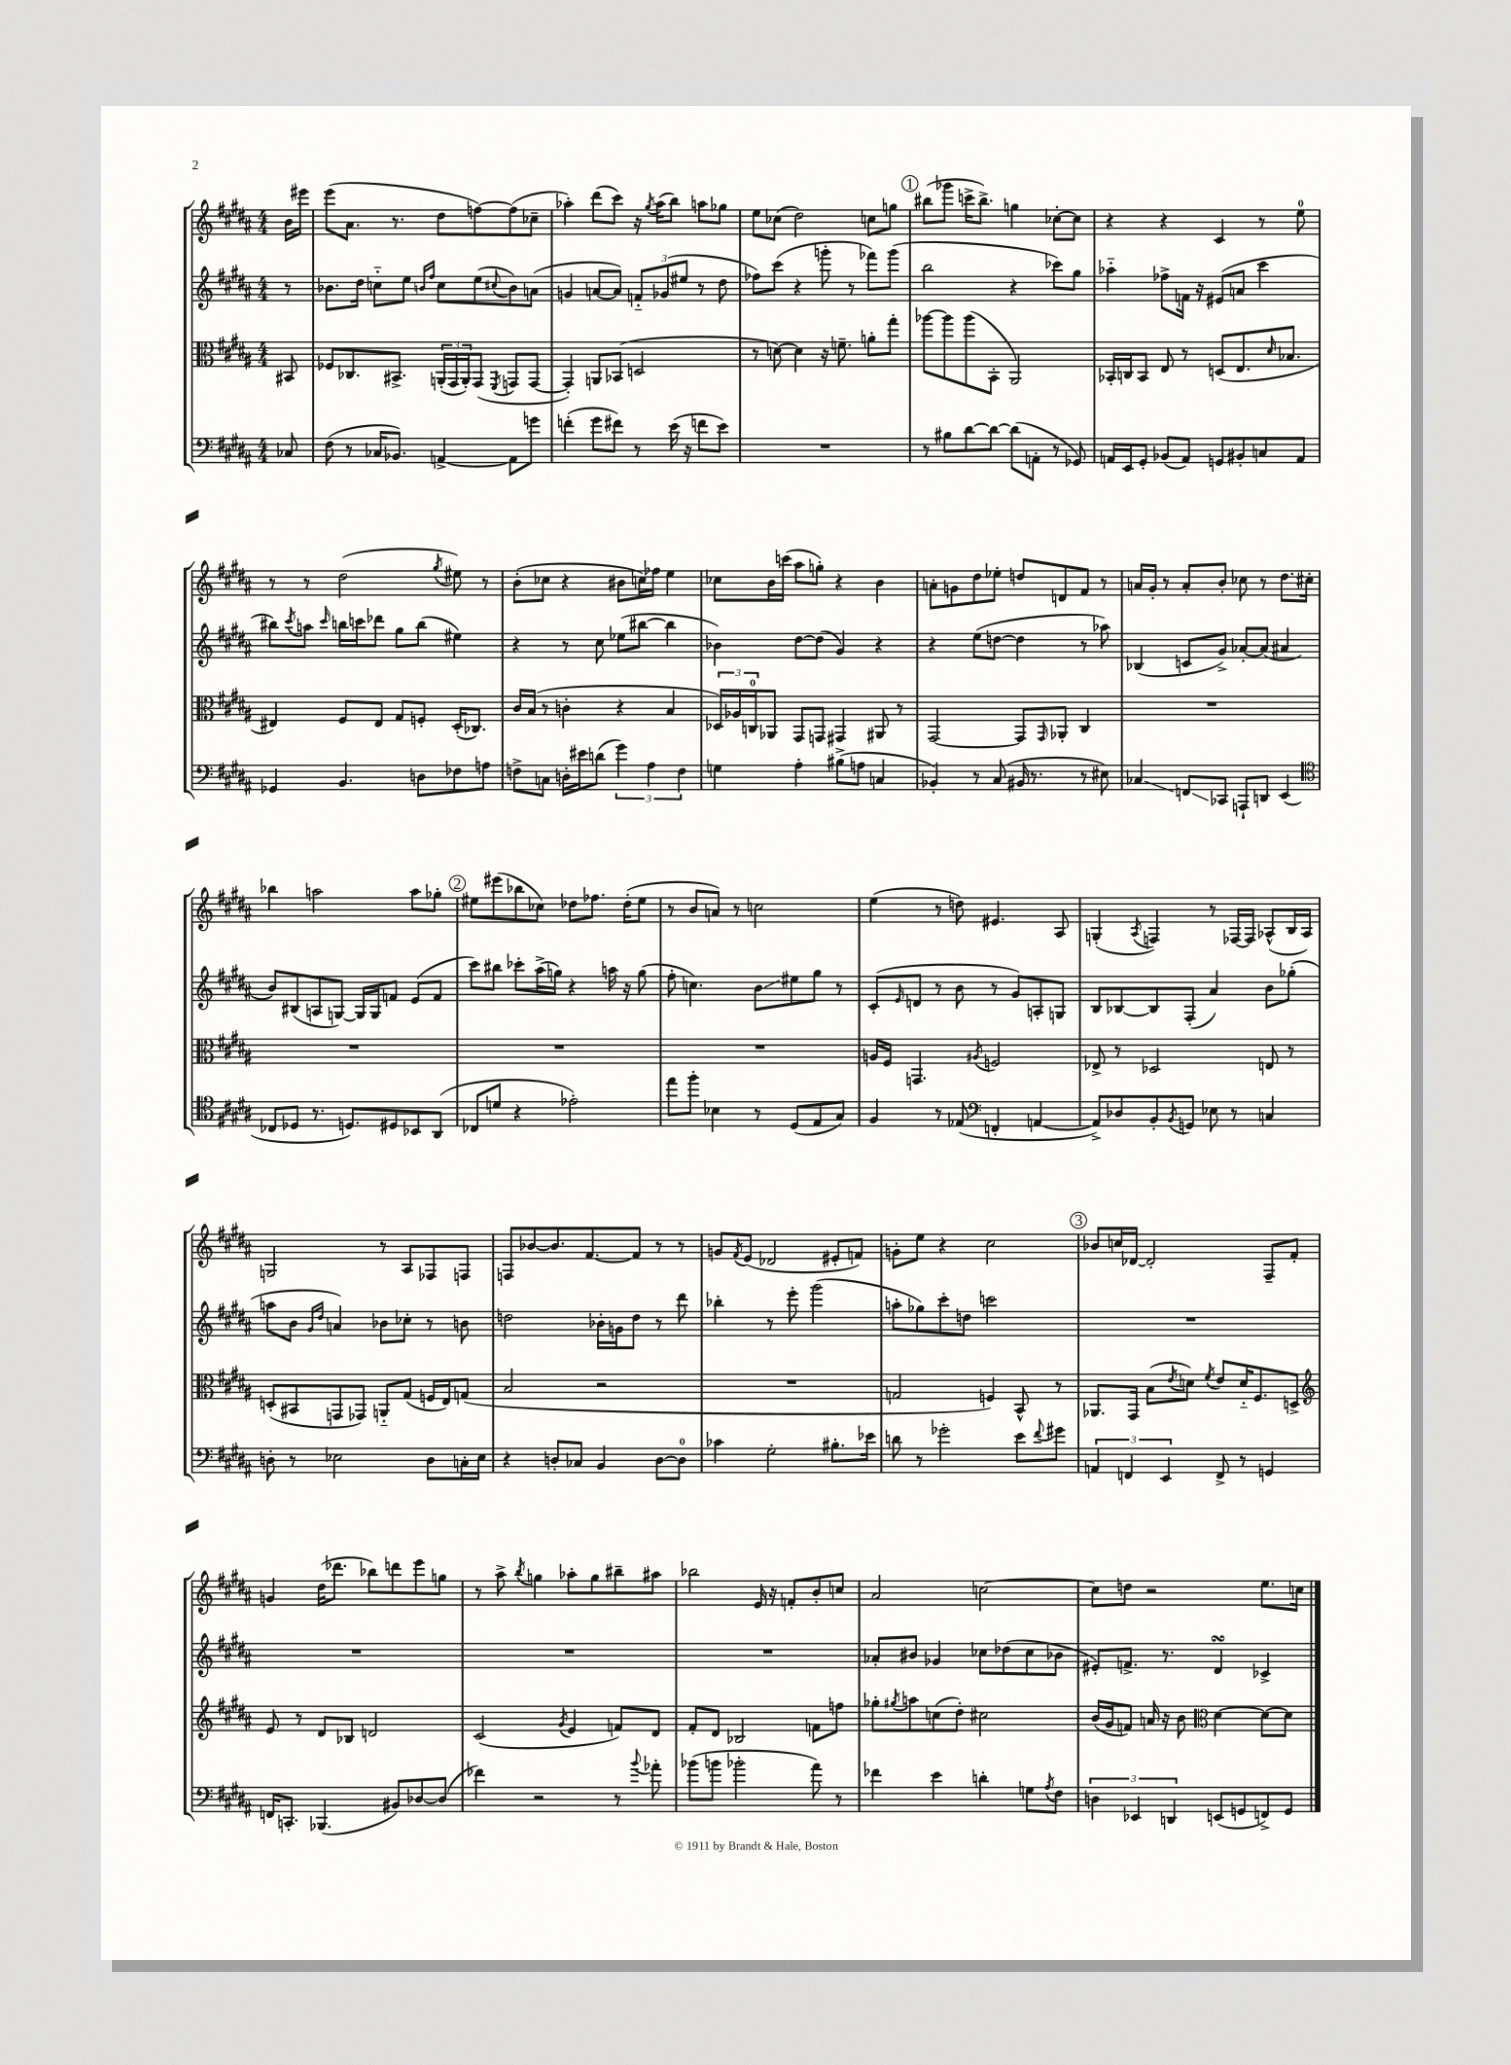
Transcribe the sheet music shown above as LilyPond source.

<<
\new StaffGroup <<
\new Staff = "s0" {
    \clef treble \key b \major \numericTimeSignature \time 4/4 \partial 8
    b'16 eis'''16 |
    e'''8( ais'8. r8. dis''8 f''8~) f''8( ces''8-- |
    aes''4-.) dis'''8( cis'''8) r16 \acciaccatura { gis''8 } aes''16( b''8) a''8 ges''8 |
    e''8 ces''8( dis''2) c''8 g''8 |
    \mark \markup { \circle "1" } bis''8( ges'''8 c'''16-> bis''8.->) g''4 ces''8~-. ces''8 |
    r4 r4 cis'4 r8 e''8-0 |
    r8 r8 dis''2( \acciaccatura { gis''8 } eis''8) r8 |
    b'8-.( ces''8 r4 bis'8 c''16) fes''16 e''4 |
    ces''8 b'16 c'''16( ais''8 g''8-.) r4 b'4 |
    a'8-. g'8 dis''8 ees''8-. d''8 d'8 fis'8 r8 |
    a'16 gis'16-. r8 a'8-. b'8-. ces''8 r8 dis''8. cis''16-. |
    bes''4 a''2 a''8 ges''8-. |
    \mark \markup { \circle "2" } eis''8 eis'''8( bes''8 ces''8) des''8 fes''8. des''16-.( eis''8 |
    r8 b'8 a'8) r8 c''2 |
    e''4( r8 d''8) eis'4. ais8 |
    g4-.( \acciaccatura { ais8 } f4) r8 fes16~ fes16 aes8-^( b16 aes16) |
    g2 r8 ais8 fes8 f8 |
    f8 bes'8~ bes'8. fis'8.~ fis'8 r8 r8 |
    g'8 \acciaccatura { fis'8 } e'8( des'2 eis'8-. f'8) |
    g'8-. e''8 r4 cis''2 |
    \mark \markup { \circle "3" } bes'8 c''16 des'16~ des'2-. fis8-- fis'8-. |
    g'4 dis''16( des'''8. bes''8) d'''8 e'''8 g''8 |
    r8 ais''8-> \acciaccatura { b''8 } g''4 aes''8-. g''8 bis''8-- ais''8 |
    bes''2 e'16 r16 f'8-. b'8-. c''8 |
    ais'2 c''2~ |
    c''8 d''8 r2 e''8. c''16 \bar "|." |
}
\new Staff = "s1" {
    \clef treble \key b \major \numericTimeSignature \time 4/4 \partial 8
    r8 |
    bes'8. dis''16 c''8-_ e''8 \grace { b'16 fis''16 } c''8 e''8( \appoggiatura { cis''8 } b'8) a'8( |
    g'4 a'8~ a'8) \tuplet 3/2 { f'8-_ ges'8( eis''8 } r8 dis''8 |
    fes''8) cis'''8( r4 g'''8-. r8 fes'''8) g'''8( |
    \mark \markup { \circle "1" } b''2 r4 ces'''8) gis''8 |
    aes''4-_ fes''8-> f'16 r16 eis'8( a'8 cis'''4 |
    bis''8) \acciaccatura { cis'''8 } a''8 \grace { cis'''16 } b''16 c'''16 des'''8 gis''8 b''8( eis''4) |
    r4 r8 cis''8 ees''8( bis''8~ bis''4 |
    bes'4) dis''8~ dis''8( gis'4) r4 |
    r4 e''8( d''8~ d''4 r8 aes''8) |
    bes4( c'8 gis'8->) aes'8~-. aes'8( ais'4 |
    b'8) bis8( a8 g8~) g16 g16 f'8 e'8( f'8 |
    \mark \markup { \circle "2" } cis'''8) bis''8 ces'''8-. ais''16->( g''16) r4 a''16 r16 g''8( |
    fis''8-. c''4.) b'8\glissando eis''8 gis''8 r8 |
    cis'8-.( \grace { e'16 } d'8 r8 b'8 r8 gis'8) a8-. g8 |
    b8 bes8~ bes8 fis8-.( ais'4) b'8 ges''8-.( |
    a''8 b'8 \grace { gis'16 dis''16 } a'4) bes'8 ces''8-. r8 b'8 |
    d''2 bes'16-. g'16 d''8 r8 dis'''8 |
    bes''4-. r8 e'''8-. gis'''2( |
    a''8-. ges''8) cis'''8-. d''8 c'''2 |
    \mark \markup { \circle "3" } R1 |
    R1 |
    R1 |
    R1 |
    aes'8-. bis'8 ges'4 ces''8 des''8( ces''8 bes'8 |
    eis'8-.) f'8.-> r8. dis'4\turn ces'4-> \bar "|." |
}
\new Staff = "s2" {
    \clef alto \key b \major \numericTimeSignature \time 4/4 \partial 8
    bis,8 |
    fes8 ces8. bis,8.-> \tuplet 3/2 { a,16-.( gis,16 a,16-.) } gis,8( \acciaccatura { fis,8 } g,8 g,8~ |
    g,4-.) a,8 bes,8( d2 |
    r8 d'8~) d'4 r16 f'8.-- a'8-. gis''8-. |
    \mark \markup { \circle "1" } aes''8~ aes''8 aes''8( b,8-. ais,2) |
    bes,16-. c16 bes,8 e8 r8 d8( e8. \grace { dis'16 } bes8. |
    eis4) fis8 eis8 gis8 f8-. dis16-.( ces8.) |
    cis'16 b16( r8 c'4-. r4 b4 |
    \tuplet 3/2 { des16) aes16 c16-0 } aes,8 gis,8 g,8 gis,4 ais,8 r8 |
    gis,2~ gis,8 \grace { gis,16 } aes,8-. cis4 |
    R1 |
    R1 |
    \mark \markup { \circle "2" } R1 |
    R1 |
    a16 fis16 g,4. \acciaccatura { ais8 } f2 |
    ees8-> r8 des2 e8 r8 |
    d8-.( bis,8 g,8 ges,8) a,8-_ gis8( f16 e16) g8( |
    b2 r2 |
    R1 |
    g2 f4) b,8-^ r8 |
    \mark \markup { \circle "3" } aes,8. gis,16 b8( \acciaccatura { e'8 } d'8) \acciaccatura { fis'8 } e'8 d'16-_ fis8. d8-> |
    \clef treble e'8 r8 dis'8 bes8 d'2 |
    cis'2( \acciaccatura { gis'8 } e'4 f'8) dis'8 |
    fis'8-. dis'8 bes2 f'8 f''8 |
    ges''8-. \acciaccatura { gis''8 } a''8 c''8( dis''8-.) cis''2 |
    b'16( gis'16 f'8) a'16 r16 b'8 \clef alto dis'4~ dis'8~ dis'8 \bar "|." |
}
\new Staff = "s3" {
    \clef bass \key b \major \numericTimeSignature \time 4/4 \partial 8
    ces8 |
    fis8( r8 ces16 bes,8.) a,4~-> a,8 g'8 |
    f'4-.( gis'8 fis'8) r8 e'16( r16 f'8 e'8) |
    R1 |
    \mark \markup { \circle "1" } r8 bis8 dis'8~ dis'8~ dis'8( a,8-. r8 ges,8) |
    a,16 e,16 gis,8-. bes,8( a,8) g,8 bis,8-. c8 a,8 |
    ges,4 b,4. d8 fes8 a8 |
    f8-> c8 d16-. eis'16 d'8( \tuplet 3/2 { gis'4) ais4 f4 } |
    g4 ais4-. bis8->( a8 c4 |
    bes,4-.) r8 cis8( bis,16 r8. r8 eis8) |
    ces4\glissando f,8\glissando ces,8 a,,8-! d,8 e,4( |
    \clef tenor ces8 des8 r8. d8.) dis8 bes,8 ais,8( |
    \mark \markup { \circle "2" } ces8 d'8 r4 ees'2-.) |
    e''8 fis''8-. bes4 r8 dis8( e8 gis8) |
    fis4 r8 ees8( \clef bass f,4-. a,4~ |
    a,8->) des8 b,8-. \acciaccatura { b,8 } g,8 ees8 r8 c4 |
    d8-. r8 ees2 d8 c16-. ees16 |
    r4 d8-. ces8 b,4 d8~ d8-0 |
    ces'4 gis2-. bis8.-. ees'16 |
    d'8 r8 ges'2-. e'8 \appoggiatura { fis'8 } gis'8 |
    \mark \markup { \circle "3" } \tuplet 3/2 { a,4 f,4 e,4 } f,8-> r8 g,4 |
    f,16 c,8.-. bes,,4.( bis,8) des8~ des8( |
    fes'4) r2 r8 \appoggiatura { b'8 } aes'8-. |
    bes'8( b'8 bes'2-. ais'8) r8 |
    fes'4 e'4 d'4-. g8 \acciaccatura { ais8 } fis8 |
    \tuplet 3/2 { d4 ees,4 d,4 } e,8( g,8 f,8->) g,8 \bar "|." |
}
>>
>>
\layout { \context { \Score \remove "Bar_number_engraver" } }
